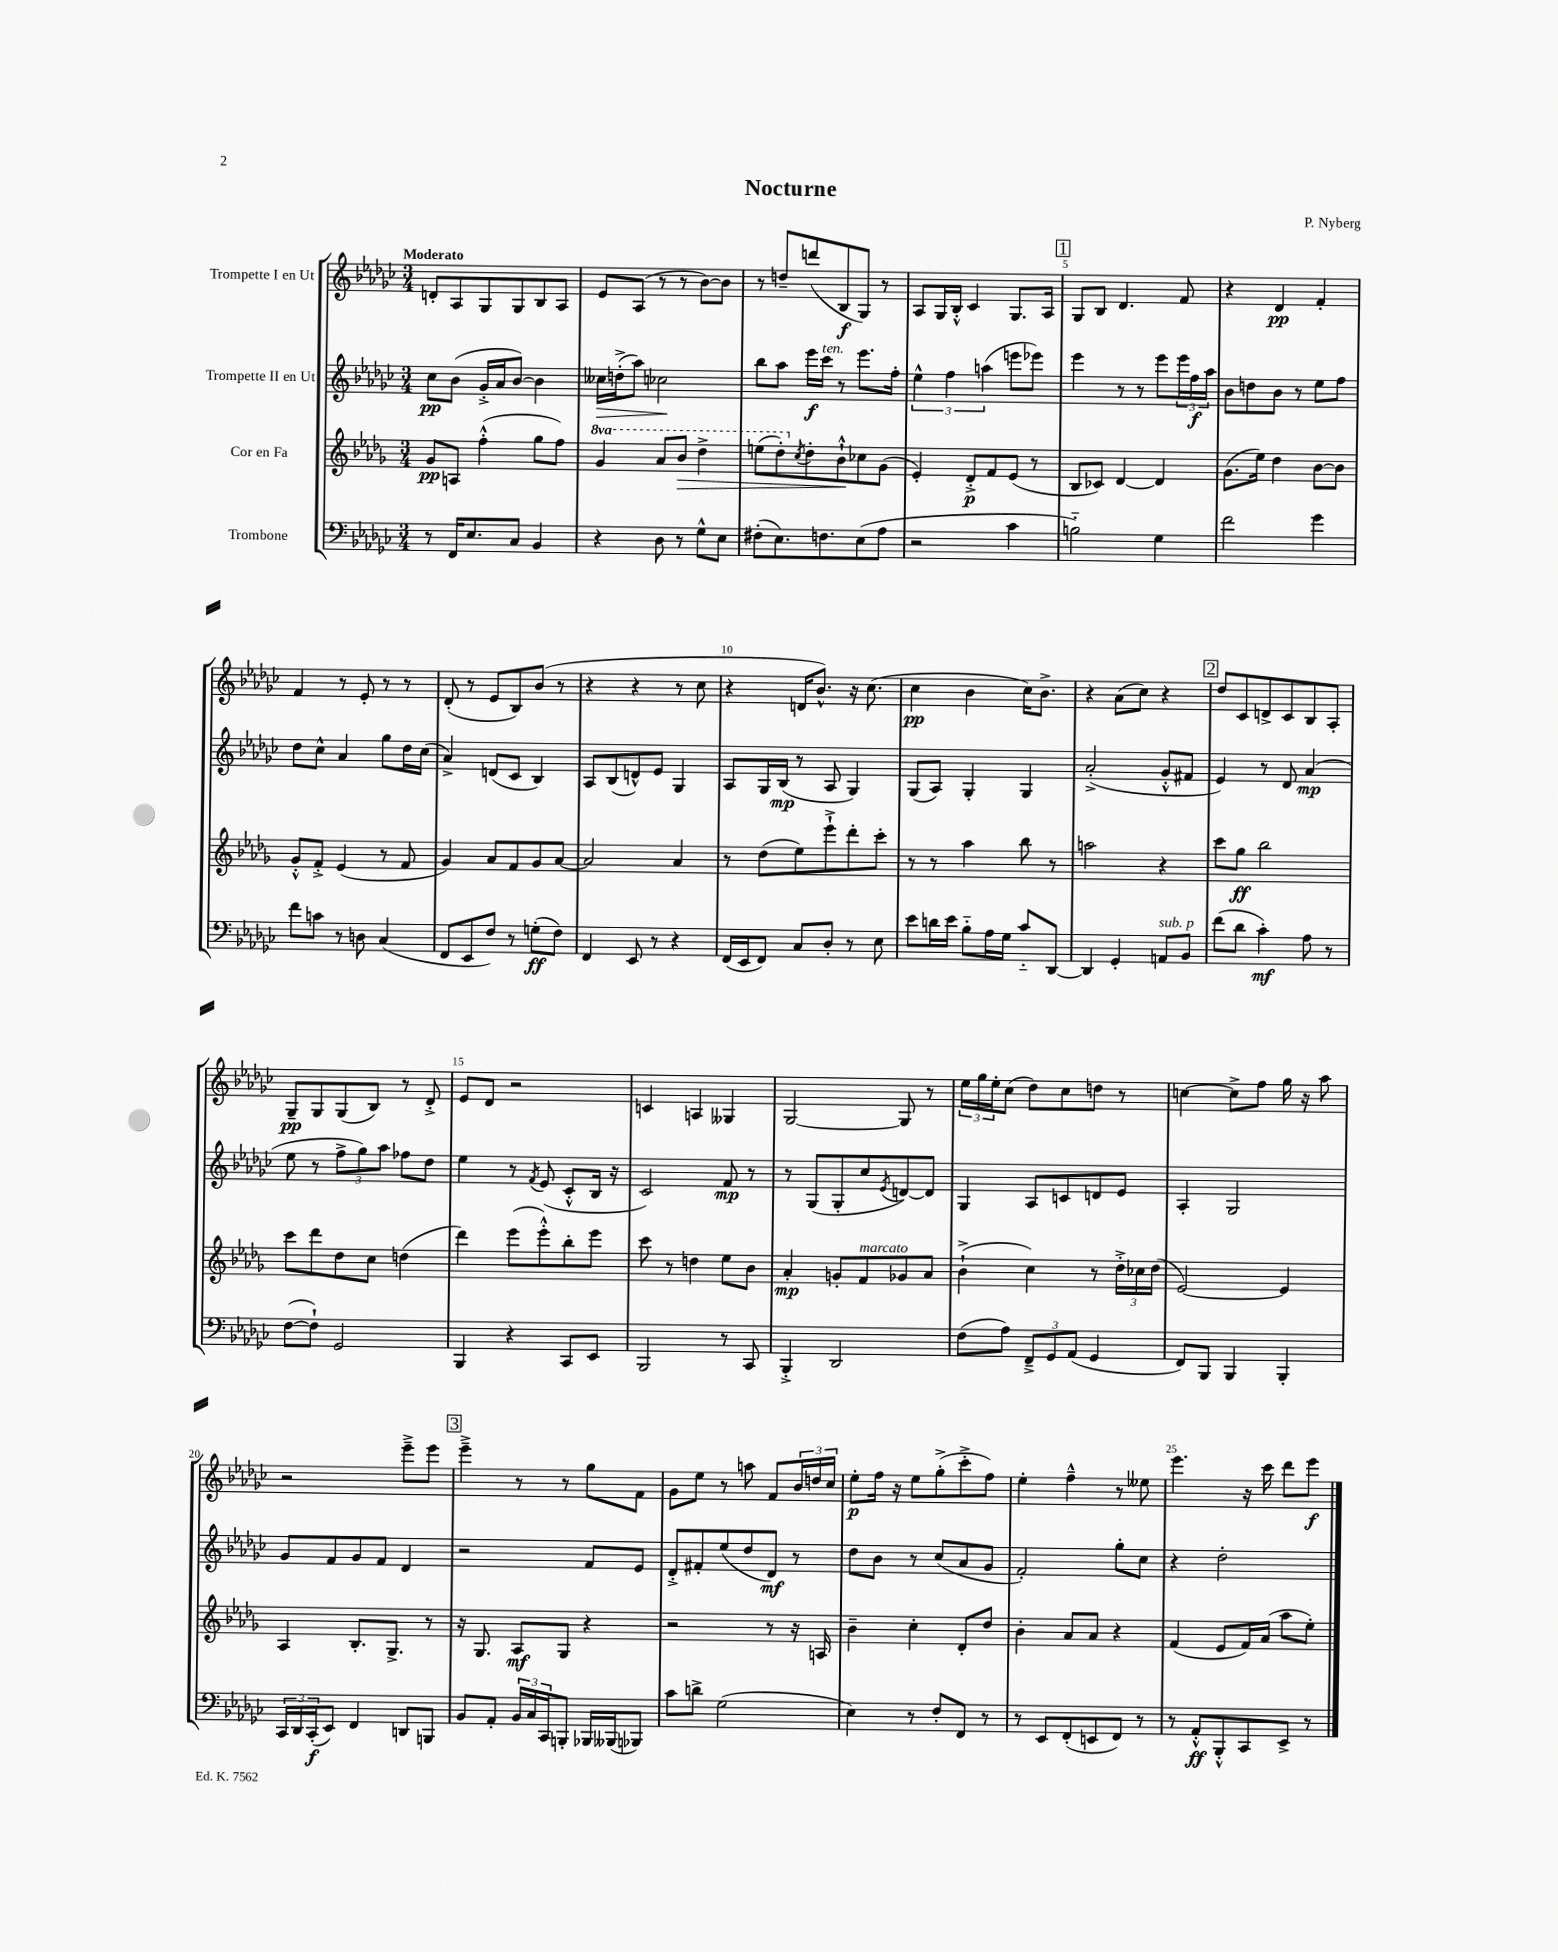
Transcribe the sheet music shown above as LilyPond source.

\header { title = "Nocturne" composer = "P. Nyberg" }
<<
\new StaffGroup <<
\new Staff = "s0" \with { instrumentName = "Trompette I en Ut" } {
    \clef treble \key ges \major \numericTimeSignature \time 3/4 \tempo "Moderato"
    d'8-. aes8 ges8 ges8 bes8 aes8 |
    ees'8 aes8( r8 r8 bes'8~) bes'8 |
    r8 d''8-- d'''8( bes8\f ges8) r8 |
    aes8 ges16 bes16-.-^ ces'4 ges8. aes16 |
    \mark \markup { \box "1" } ges8 bes8 des'4. f'8 |
    r4 des'4\pp f'4-. |
    f'4 r8 ees'8-. r8 r8 |
    des'8-.( r8 ees'8 bes8) bes'8( r8 |
    r4 r4 r8 ces''8 |
    r4 d'16 bes'8.-^) r16 ces''8.( |
    ces''4\pp bes'4 ces''16) bes'8.-> |
    r4 aes'8( ces''8) r4 |
    \mark \markup { \box "2" } des''8 ces'8 d'8-> ces'8 bes8 aes8-. |
    ges8--\pp ges8 ges8( bes8) r8 des'8-.-> |
    ees'8 des'8 r2 |
    c'4 a4 geses4 |
    ges2~ ges8 r8 |
    \tuplet 3/2 { ees''16 ges''16 ees''16-. } ces''8( des''8) ces''8 d''8 r8 |
    c''4~ c''8-> f''8 ges''16 r16 aes''8 |
    r2 ees'''8---> ees'''8 |
    \mark \markup { \box "3" } ees'''4---> r8 r8 ges''8 f'8 |
    ges'8 ees''8 r8 a''8 f'8 \tuplet 3/2 { bes'16 d''16 ces''16 } |
    ees''8-.\p f''16 r16 ees''8 ges''8-.->( ces'''8-.-> f''8) |
    ees''4-. f''4---^ r8 eeses''8 |
    ees'''4. r16 ces'''16 des'''8 ees'''8\f \bar "|." |
}
\new Staff = "s1" \with { instrumentName = "Trompette II en Ut" } {
    \clef treble \key ges \major \numericTimeSignature \time 3/4
    ces''8\pp bes'8( ges'16-.-> aes'16 bes'8~) bes'4 |
    ceses''16\> d''16-.->( aes''8) ces''2\! |
    bes''8 aes''8 ees'''16\f ces'''16^\markup { \italic "ten." } r8 ees'''8. f''16-. |
    \tuplet 3/2 { ees''4-^ f''4 a''4( } e'''8 ees'''8) |
    \mark \markup { \box "1" } ees'''4 r8 r8 ees'''8 \tuplet 3/2 { ees'''16 f''16\f aes''16 } |
    bes'8 d''8 bes'8 r8 ees''8 f''8 |
    des''8 ces''8-^ aes'4 ges''8 des''16 ces''16( |
    aes'4->) d'8( ces'8 bes4) |
    aes8 bes8( d'8-^) ees'8 ges4 |
    aes8 ges16 bes16\mp( r8 aes8 ges4) |
    ges8( aes8) ges4-. ges4 |
    aes'2-.->( ges'8-.-^ fis'8 |
    \mark \markup { \box "2" } ees'4) r8 des'8 aes'4\mp( |
    ees''8 r8 \tuplet 3/2 { f''8-> ges''8) aes''8 } fes''8 des''8 |
    ees''4 r8 \acciaccatura { f'8 } ees'8( ces'8-.-^ bes16 r16 |
    ces'2) f'8\mp r8 |
    r8 ges8( ges8-. ces''8 \acciaccatura { ees'8 } d'8~) d'8 |
    ges4 aes8 c'8 d'8 ees'8 |
    aes4-. ges2 |
    ges'8 f'8 ges'8 f'8 des'4 |
    \mark \markup { \box "3" } r2 f'8 ees'8 |
    des'8-.-> fis'8-. ees''8( des''8 des'8\mf) r8 |
    des''8 bes'8 r8 ces''8( aes'8 ges'8 |
    f'2-.) ges''8-. ces''8 |
    r4 des''2-. \bar "|." |
}
\new Staff = "s2" \with { instrumentName = "Cor en Fa" } {
    \clef treble \key des \major \numericTimeSignature \time 3/4 \set Staff.ottavationMarkups = #ottavation-simple-ordinals
    ges'8\pp a8 f''4-.-^( ges''8 f''8) |
    \ottava #1 ges''4 aes''8 bes''8\> des'''4-> |
    e'''8( des'''8-.) \ottava #0 \acciaccatura { c''8 } des''8-. bes'8-!-^\! ces''8 ges'8( |
    ees'4-.) des'8-.->\p f'8 ees'8( r8 |
    \mark \markup { \box "1" } bes8 ces'8) des'4~ des'4 |
    ges'8.( ees''16) des''4 bes'8~ bes'8 |
    ges'8-.-^ f'8-.-> ees'4( r8 f'8 |
    ges'4) aes'8 f'8 ges'8 aes'8~ |
    aes'2 aes'4 |
    r8 des''8( ees''8) ees'''8-!-> des'''8-. c'''8-. |
    r8 r8 aes''4 bes''8 r8 |
    a''2 r4 |
    \mark \markup { \box "2" } c'''8 ges''8\ff bes''2 |
    c'''8 des'''8 des''8 c''8 d''4( |
    des'''4) ees'''8( ees'''8-.-^) bes''8-. ees'''8 |
    c'''8 r8 d''4 ees''8 bes'8 |
    aes'4-.\mp g'8-. f'8^\markup { \italic "marcato" } ges'8 aes'8 |
    bes'4-!->( c''4) r8 \tuplet 3/2 { des''16-.-> ces''16 des''16( } |
    ees'2~) ees'4 |
    aes4 bes8.-. ges8.-> r8 |
    \mark \markup { \box "3" } r16 ges8. aes8\mf ges8 r4 |
    r2 r8 r16 a16 |
    bes'4-- c''4-. des'8-. des''8 |
    bes'4-. aes'8 aes'8 r4 |
    f'4( ees'8 f'16) aes'16( aes''8 ees''8-.) \bar "|." |
}
\new Staff = "s3" \with { instrumentName = "Trombone" } {
    \clef bass \key ges \major \numericTimeSignature \time 3/4
    r8 f,16 ees8. ces8 bes,4 |
    r4 des8 r8 ges8-^ ees8 |
    fis8-.( ees8.) f8. ees8( aes8 |
    r2 ces'4 |
    \mark \markup { \box "1" } b2-_) ges4 |
    f'2 ges'4 |
    f'8 c'8 r8 d8 ces4( |
    f,8 ees,8 f8) r8 g8-.\ff( f8) |
    f,4 ees,8 r8 r4 |
    f,16( ees,16 f,8) ces8 des8-. r8 ees8 |
    ees'8 d'16 ees'16 bes8-_ aes16 ges16 ces'8-_ des,8~ |
    des,4 ges,4-. a,8^\markup { \italic "sub. p" } bes,8 |
    \mark \markup { \box "2" } f'8( des'8 ces'4-.\mf) aes8 r8 |
    f8~( f8-!) ges,2 |
    bes,,4 r4 ces,8 ees,8 |
    bes,,2 r8 ces,8 |
    bes,,4-.-> des,2 |
    f8( aes8) \tuplet 3/2 { f,8---> ges,8 aes,8( } ges,4 |
    f,8) bes,,8 bes,,4 bes,,4-. |
    \tuplet 3/2 { ces,16 des,16 ces,16-.\f( } ees,8) f,4 d,8 b,,8 |
    \mark \markup { \box "3" } bes,8 aes,8-. \tuplet 3/2 { bes,16 ces16 ces,16 } b,,8-. bes,,16 beses,,16( bes,,8) |
    ces'8 d'8-> ges2( |
    ees4) r8 f8-. f,8 r8 |
    r8 ees,8 f,8-.( e,8 f,8) r8 |
    r8 aes,8-.-^\ff bes,,8-.-^ ces,8 ees,8-> r8 \bar "|." |
}
>>
>>
\layout { \context { \Score \override BarNumber.break-visibility = ##(#f #t #t) barNumberVisibility = #(every-nth-bar-number-visible 5) } }
